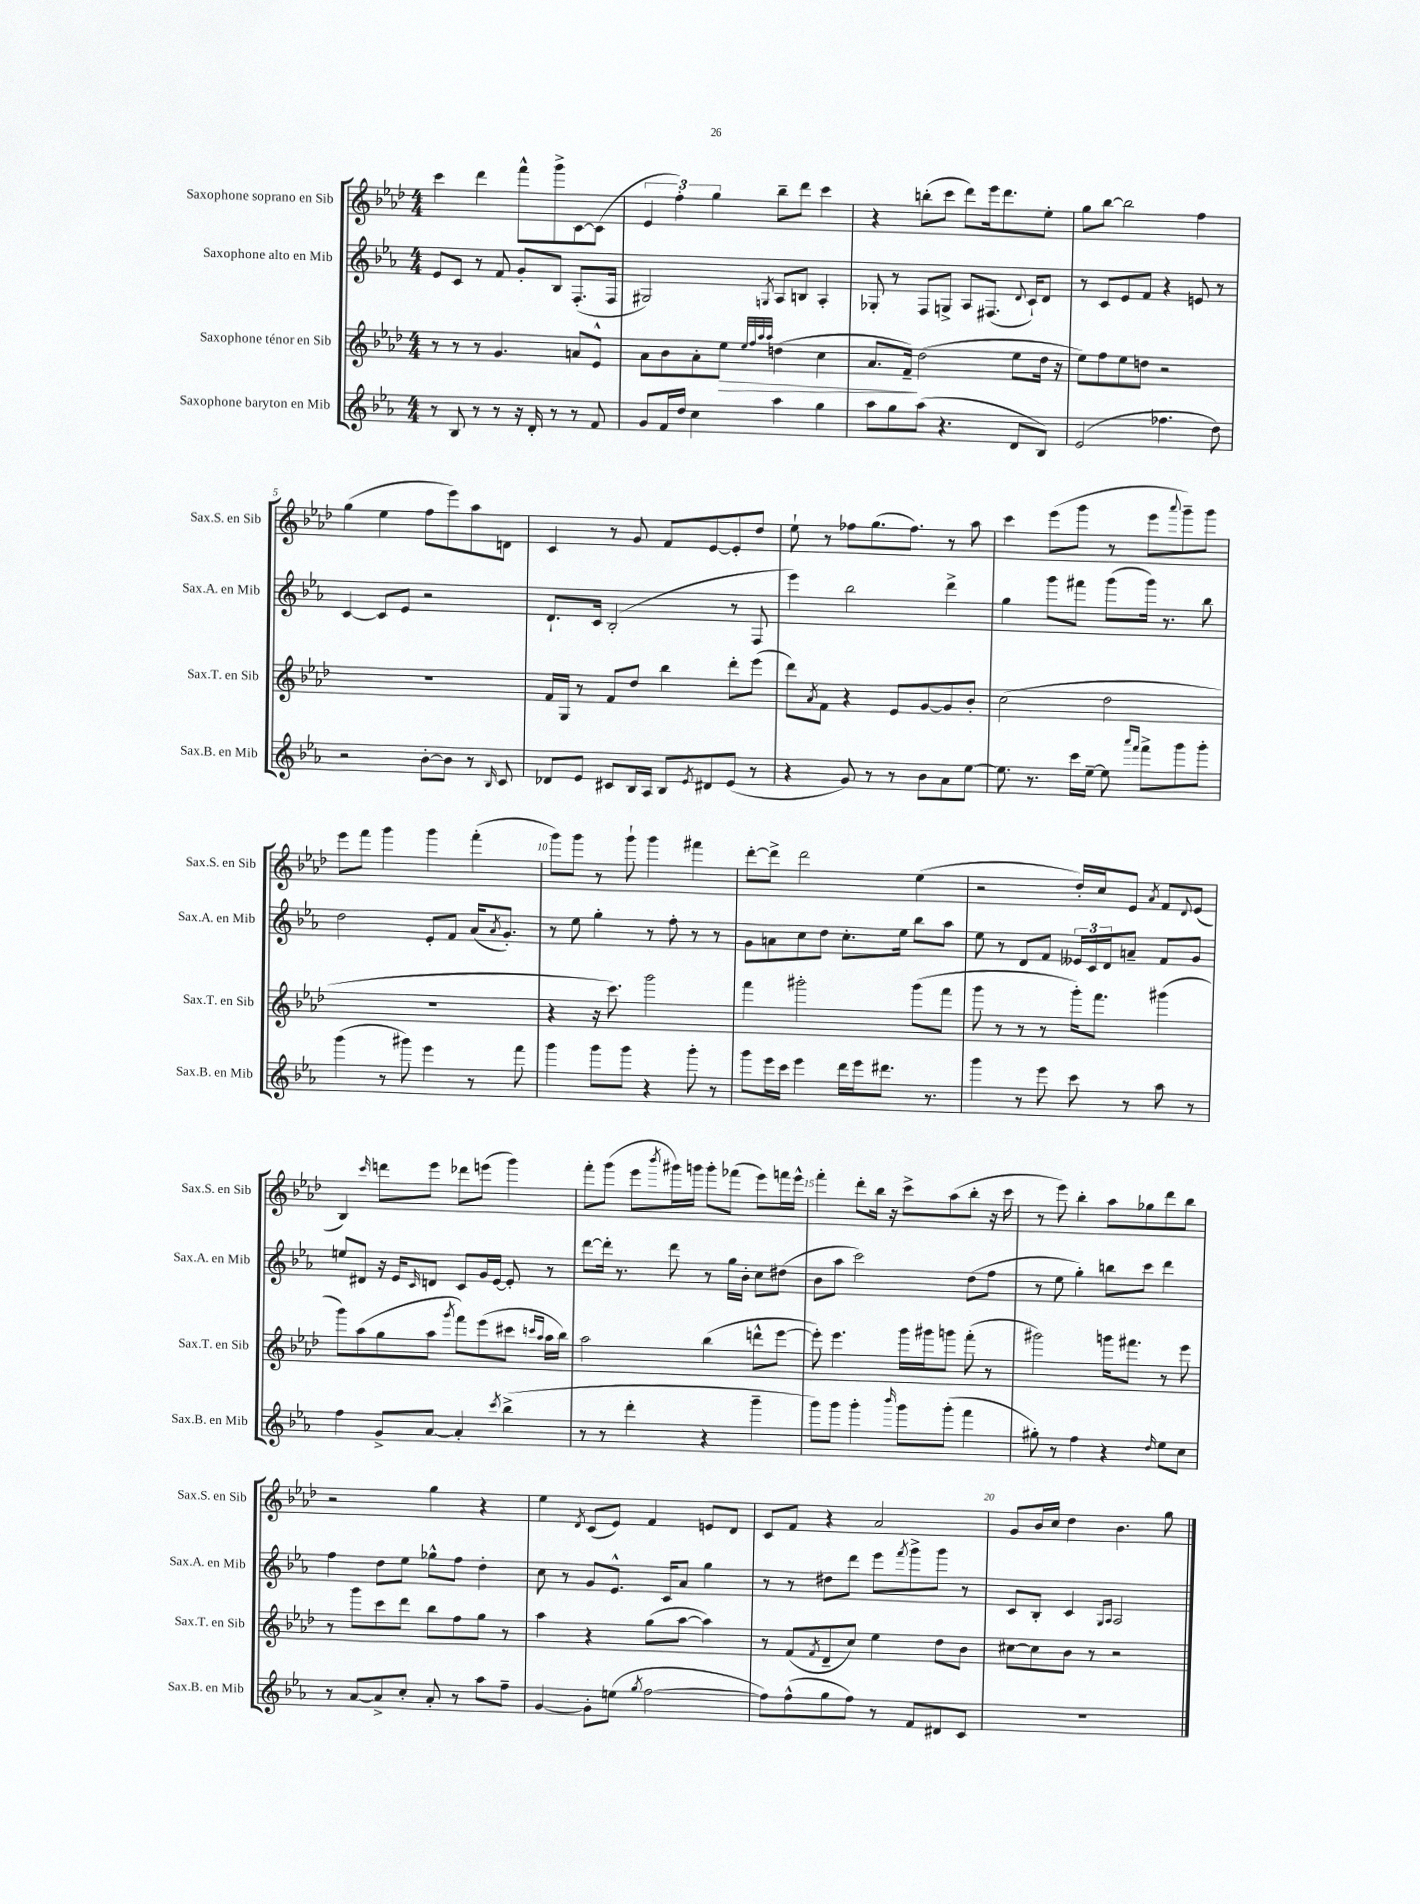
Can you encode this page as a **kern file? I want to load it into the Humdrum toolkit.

**kern	**kern	**kern	**kern
*staff4	*staff3	*staff2	*staff1
*clefG2	*clefG2	*clefG2	*clefG2
*k[b-e-a-]	*k[b-e-a-d-]	*k[b-e-a-]	*k[b-e-a-d-]
*M4/4	*M4/4	*M4/4	*M4/4
8r	8r	8e-	4ccc
8B-	8r	8c	.
8r	8r	8r	4ddd-
8r	4.g	8f	.
16r	.	8g'	8fff^^
16d'	.	.	.
8r	.	8B-	8ggg^
8r	8a	(8.F'	[8c
8f	8e-^^	.	(8c]
.	.	16F	.
=	=	=	=
8g	8a-	2G#)	6e-
16f	8b-	.	.
.	.	.	6ff')
16dd	.	.	.
4cc	8a-'	.	.
.	.	.	6gg
.	8ee-	.	.
.	32qqee-	.	.
.	32qqff	.	.
.	32qqaa-	.	.
.	32qqaa-	8qG	.
4aa-	(4dd	8A-	8bb-~
.	.	8B	8ddd-
4gg	4cc	4A-'	4ccc
=	=	=	=
8aa-	8.a-	8G-'	4r
8gg	.	8r	.
.	16f~)	.	.
(8aa-	(2dd-	8F	(8bb'
4.r	.	8G^	8ccc
.	.	8A-	8ddd-)
.	.	(8.F#	16eee-
.	.	.	8.ddd-
8d	8ee-	.	.
.	.	8qqd	.
.	.	16c`)	.
8B-)	16dd-	8d	8ee-'
.	16r	.	.
=	=	=	=
(2e-	8ee-)	8r	8gg
.	8ff	8c	[8bb-
.	8ee-	8e-	2bb-]
.	8dd	8f	.
4.ff-	2r	4r	.
.	.	8e	4ff
8dd)	.	8r	.
=	=	=	=
2r	1r	[4c	(4gg
.	.	8c]	4ee-
.	.	8e-	.
[8b-'	.	2r	8ff
8b-]	.	.	8eee-)
8r	.	.	8aa-
16qqB-	.	.	.
8c	.	.	8d
=	=	=	=
8d-	16f	8.d`	4c
.	16G	.	.
8e-	8r	.	.
.	.	16c	.
8c#	8f	(2B-'	8r
16B-	8dd-	.	8g
16A-	.	.	.
8B-	4bb-	.	8f
8qe-	.	.	.
8d#	.	.	[8e-
(8e-	8ddd-'	8r	8e-']
8r	(8eee-	8F	8dd-
=	=	=	=
4r	8ddd-)	4eee-)	8ee-`
.	8qa-	.	.
.	8f	.	8r
8g)	4r	2bb-	8ff-
8r	.	.	(8.gg
8r	8e-	.	.
.	.	.	8.ff-)
8b-	[8g	.	.
8a-	8g]	4ddd^	8r
[8ee-	8b-'	.	8aa-
=	=	=	=
8.ee-]	(2cc	4gg	4ccc
8.r	.	.	.
.	.	8ggg	(8eee-
16ccc	.	8fff#	8ggg
[16ee-~	.	.	.
8ee-]	2dd-	(8ggg	8r
16qqaaa-	.	.	.
16qqfff	.	.	.
8fff^	.	16ggg)	8eee-
.	.	8.r	.
.	.	.	8qqaaa-
8ggg	.	.	8ggg~)
8ggg'	.	8bb-	8ggg
=	=	=	=
(4ggg	1r	2dd	8eee-
.	.	.	8fff
8r	.	.	4ggg
8ggg#)	.	.	.
4eee-	.	8e-'	4ggg
.	.	8f	.
8r	.	(16a-	(4fff'
.	.	8qa-	.
.	.	8.g')	.
8fff	.	.	.
=	=	=	=
4ggg	4r	8r	8ggg)
.	.	8ee-	8ggg
8ggg	16r	4gg'	8r
.	8.ccc)	.	.
8ggg	.	.	8ggg`
4r	2ggg	8r	4ggg
.	.	8ff'	.
8ggg'	.	8r	4fff#
8r	.	8r	.
=	=	=	=
8ggg	4fff	8g	[8ddd-'
16eee-	.	8a	8ddd-^]
16ccc	.	.	.
4eee-	2ggg#'	8cc	2ddd-
.	.	8dd	.
16ddd	.	8.cc'	.
16eee-	.	.	.
8.ddd#	.	.	.
.	.	16ee-	.
.	(8ggg#	8bb-	(4ee-
8.r	.	.	.
.	8fff	8aa-	.
=	=	=	=
4ggg	8ggg	8ee-	2r
.	8r	8r	.
8r	8r	8d	.
8eee-	8r	8f	.
8ccc	16ggg')	24e--	16dd-')
.	.	24c	.
.	8.fff	.	16cc
.	.	24d	.
8r	.	8a~	8e-
.	.	.	8qa-
8aa-	(4ggg#	8f	8f
.	.	.	8qqd-
8r	.	8g	(8e-
=	=	=	=
4ff	8ggg)	8ee	4B-)
.	(8aa-	8d#	.
.	.	.	16qqccc
8g^	8gg	16r	8ddd
.	.	16e-	.
.	.	16qqc	.
[8a-	8aa-	8d	8eee-
.	8qggg	.	.
4a-']	8fff)	8c	8ddd-
.	(8eee-	16g	(8eee
.	.	[16e-	.
8qccc	.	.	.
(4bb-^	8ccc#	8e-']	4ggg)
.	16qqccc	.	.
.	16qqaa-	.	.
.	16aa-	8r	.
.	16bb-)	.	.
=	=	=	=
8r	2aa-	[8ddd	8fff'
8r	.	16ddd']	(8ggg
.	.	8.r	.
4ddd'	.	.	8eee-
.	.	.	8qbbb-
.	.	8ddd	16ggg#)
.	.	.	16ggg
4r	(4bb-	8r	8ggg'
.	.	16gg	(8fff-
.	.	16b-'	.
4ggg~	8ddd^^	8cc	8eee-)
.	[8eee-	(8dd#	16fff
.	.	.	16eee-^^
=	=	=	=
8ggg)	8eee-'])	8b-	4fff'
8ggg	4.eee-	8aa-	.
4ggg'	.	2ccc)	8ddd-'
.	.	.	16bb-
.	.	.	16r
16qqbbb-	.	.	.
8ggg	16ggg	.	8ccc^
.	16ggg#	.	.
(8ggg'	8ggg	.	(8aa-
4fff	(8fff'	(8dd	8bb-'
.	8r	8ff	16r
.	.	.	16ccc
=	=	=	=
8gg#')	2ggg#)	8r	8r
8r	.	8ee-	8eee-)
4ff	.	4gg')	4bb-'
4r	16ggg	8bb	8aa-
.	8.fff#	.	.
.	.	8ccc	8gg-
16qqdd	.	.	.
8ee-	8r	4ddd	8ddd-
8cc	8eee-	.	8bb-
=	=	=	=
8r	8r	4ff	2r
[8a-	8ggg	.	.
8a-^]	8ccc	8dd	.
8cc'	8ddd-	8ee-	.
8a-'	8bb-	8gg-^^	4gg
8r	8ff	8ff	.
8aa-	8gg	4dd'	4r
8ff~	8r	.	.
=	=	=	=
[4g	4aa-	8cc	4ee-
.	.	8r	.
.	.	.	8qd-
8g']	4r	8g	(8c
(8ee	.	8.e-^^	8e-)
8qgg	.	.	.
[2ff	(8gg	.	4f
.	.	16c	.
.	[8aa-	8a-	.
.	4aa-])	4gg	8e
.	.	.	8d-
=	=	=	=
8ff])	8r	8r	8c
(8ff^^	(8f	8r	8f
.	8qf	.	.
8gg	8d-~	8dd#	4r
8ff)	8cc)	8ddd	.
8r	4ee-	8eee-	2a-
.	.	8qfff	.
8f	.	8ggg^	.
8d#	8dd-	8ggg	.
8c	8b-	8r	.
=	=	=	=
1r	[8cc#	8c	8g
.	8cc#]	8B-'	16b-
.	.	.	16cc
.	8b-	4c	4dd-
.	8r	.	.
.	.	16qqG	.
.	.	16qqA-	.
.	2r	2A-	4.b-
.	.	.	8gg
==	==	==	==
*-	*-	*-	*-
